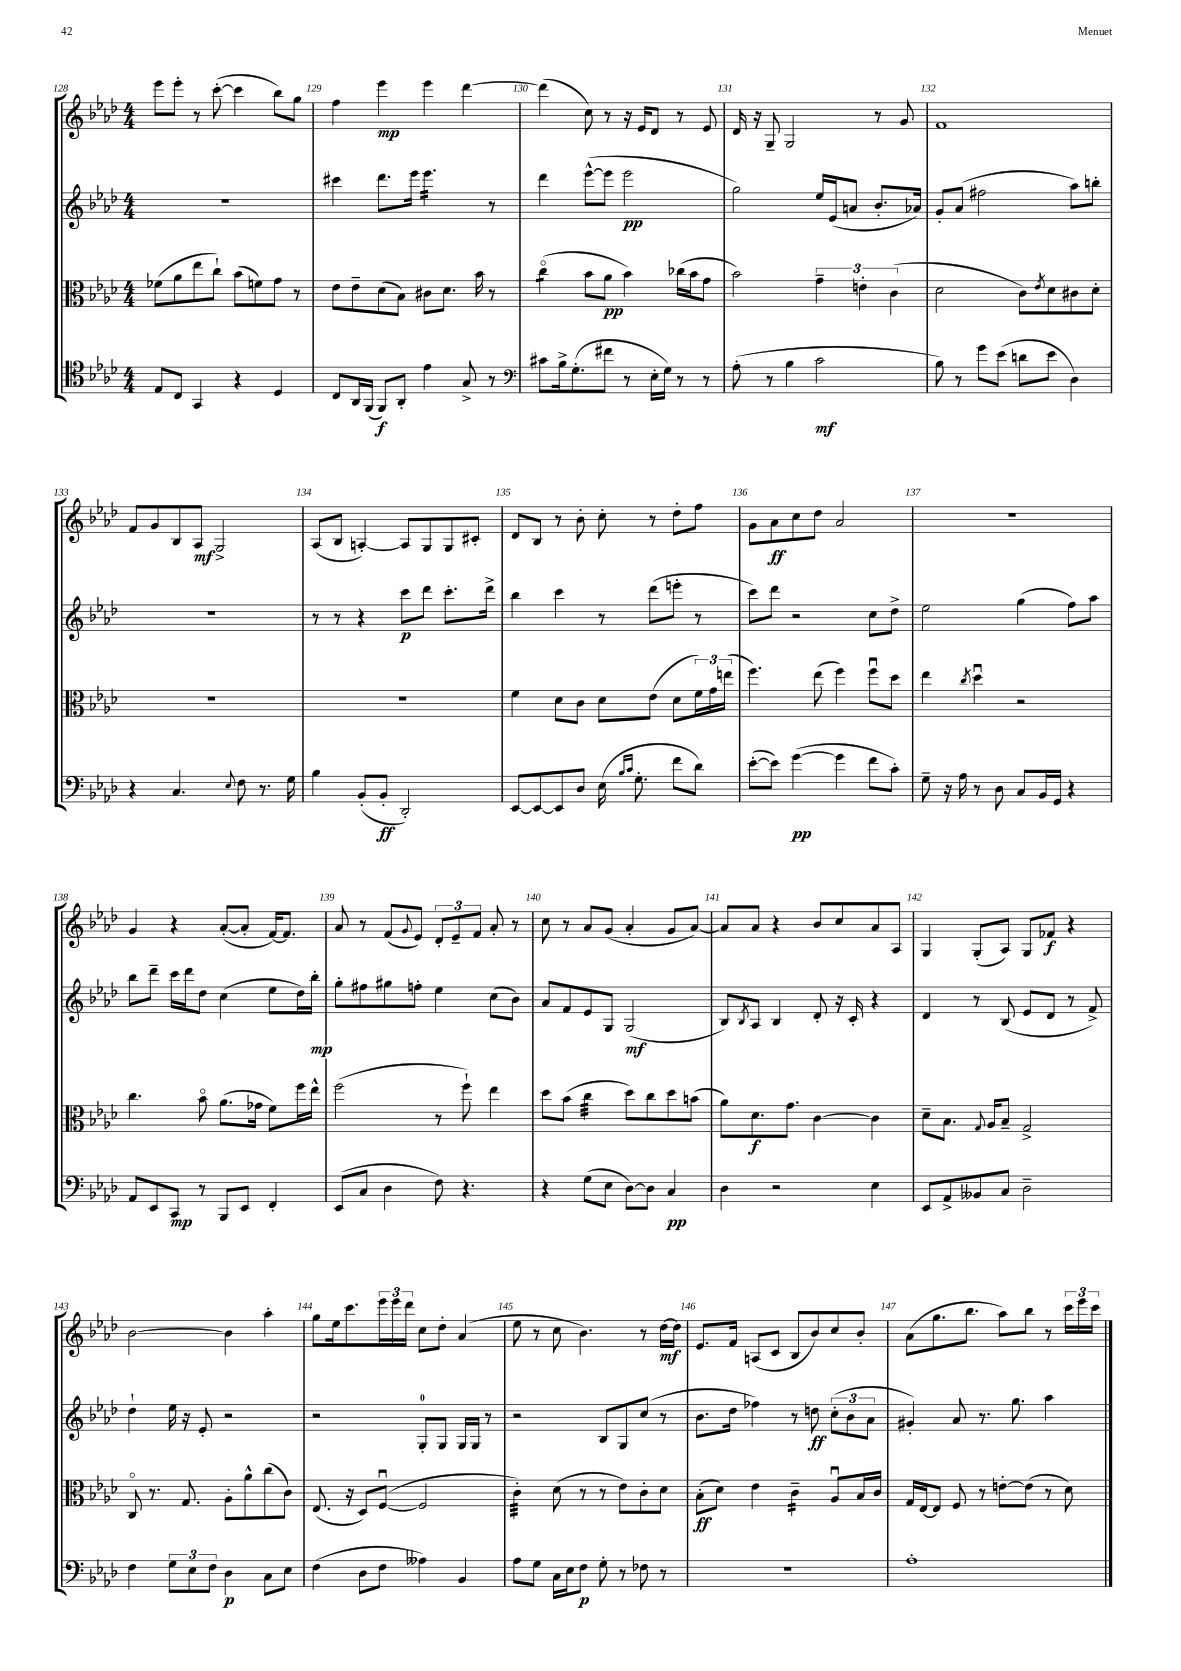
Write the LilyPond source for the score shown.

<<
\new StaffGroup <<
\new Staff = "s0" {
    \clef treble \key aes \major \numericTimeSignature \time 4/4
    ees'''8 ees'''8-. r8 c'''8~-.( c'''4 bes''8) g''8 |
    f''4 ees'''4\mp ees'''4 des'''4~ |
    des'''4( c''8) r8 r16 ees'16 des'8 r8 ees'8 |
    des'16 r16 g8-- g2 r8 g'8 |
    f'1 |
    f'8 g'8 bes8 aes8\mf g2-> |
    aes8( bes8 a4~-.) a8 g8 g8 cis'8-. |
    des'8 bes8 r8 bes'8-. c''8-. r8 des''8-. f''8 |
    g'8 aes'8\ff c''8 des''8 aes'2 |
    R1 |
    g'4 r4 aes'8~-.( aes'8-. f'16~) f'8. |
    aes'8 r8 f'8( \appoggiatura { g'8 } ees'8) \tuplet 3/2 { des'8-. ees'8-- f'8 } aes'8-. r8 |
    c''8 r8 aes'8 g'8( aes'4-. g'8 aes'8~) |
    aes'8 aes'8 r4 bes'8 c''8 aes'8 aes8 |
    g4 g8-.( aes8) g8 fes'8\f r4 |
    bes'2~ bes'4 aes''4-. |
    g''8 ees''16 c'''8. \tuplet 3/2 { ees'''16 ees'''16 des'''16 } c''8 des''8-. aes'4( |
    ees''8 r8 c''8 bes'4.) r8 des''16~\mf des''16 |
    ees'8. f'16 a8( c'8 bes8 bes'8) c''8 bes'8-. |
    aes'8( g''8. bes''8. aes''8) bes''8 r8 \tuplet 3/2 { c'''16 ees'''16 c'''16 } \bar "|." |
}
\new Staff = "s1" {
    \clef treble \key aes \major \numericTimeSignature \time 4/4
    R1 |
    cis'''4 des'''8. ees'''16 ees'''4.:16 r8 |
    des'''4 ees'''8~-^( ees'''8 ees'''2\pp |
    g''2) ees''16 ees'16( a'8 bes'8.-. aes'16) |
    g'8-. aes'8( fis''2 aes''8) b''8-. |
    R1 |
    r8 r8 r4 c'''8\p des'''8 c'''8.-. des'''16-> |
    bes''4 c'''4 r8 des'''8( e'''8-. r8 |
    c'''8) des'''8 r2 c''8 des''8-> |
    ees''2 g''4( f''8) aes''8 |
    bes''8 des'''8-- c'''16 des'''16 des''8 c''4( ees''8 des''16) bes''16-.\mp |
    g''8-. fis''8 gis''8 f''8-. ees''4 c''8( bes'8) |
    aes'8 f'8 ees'8 g8 g2\mf( |
    bes8) \acciaccatura { bes8 } aes8 bes4 des'8-. r16 c'16-. r4 |
    des'4 r8 bes8( ees'8 des'8 r8 f'8->) |
    des''4-! ees''16 r16 ees'8-. r2 |
    r2 g8-0-. g8 g16 g16 r8 |
    r2 bes8 g8 c''8( r8 |
    bes'8. des''16 fes''4) r8 d''8\ff \tuplet 3/2 { c''8-.( bes'8 aes'8 } |
    gis'4-.) aes'8 r8. g''8. aes''4 \bar "|." |
}
\new Staff = "s2" {
    \clef alto \key aes \major \numericTimeSignature \time 4/4
    fes'8( aes'8 ees''8 c''8-!) bes'8( f'8) g'8 r8 |
    ees'8 ees'8-- des'8( bes8) cis'8 des'8. bes'16 r8 |
    c''4:8\flageolet( bes'8 aes'8\pp bes'4) ces''16( bes'16 g'8 |
    bes'2) \tuplet 3/2 { g'4-- e'4-. c'4( } |
    des'2 c'8) \acciaccatura { ees'8 } des'8 cis'8 des'8-. |
    R1 |
    R1 |
    f'4 des'8 c'8 des'8 ees'8( des'8 \tuplet 3/2 { f'16) g'16 e''16( } |
    f''4.) ees''8( f''4) f''8\downbow des''8 |
    ees''4 \acciaccatura { c''8 } des''4\downbow r2 |
    c''4. bes'8\flageolet aes'8.( ges'16 f'8) f''16 ees''16-^ |
    f''2( r8 f''8-!) ees''4 |
    des''8 bes'8( c''4:32 des''8) c''8 des''8 b'8( |
    aes'8) des'8.\f g'8. c'4~ c'4 |
    des'8-- bes8. \appoggiatura { g8 } aes16 bes8-- g2-> |
    c8\flageolet r8. g8. aes8-. aes'8-^ c''8( c'8) |
    ees8.( r16 des8) f8~\downbow( f2 |
    c'4:32-.) des'8( r8 r8 ees'8) c'8-. des'8 |
    bes8-.\ff( des'8) ees'4 c'4:16-- aes8\downbow bes16 c'16 |
    g16 ees16~ ees8 f8 r8 e'8~-. e'8( r8 des'8) \bar "|." |
}
\new Staff = "s3" {
    \clef tenor \key aes \major \numericTimeSignature \time 4/4
    ees8 c8 g,4 r4 des4 |
    c8 aes,16 f,16( f,8\f) aes,8-. ees'4 g8-> r8 |
    \clef bass cis'8 bes16-> g8.-.( fis'8 r8 ees16-. g16) r8 r8 |
    aes8-.( r8 bes4 c'2\mf |
    bes8) r8 g'8 ees'8( d'8 ees'8 des4) |
    r4 c4. \appoggiatura { ees8 } f8 r8. g16 |
    bes4 bes,8-.( bes,8-.\ff des,2-.) |
    ees,8~ ees,8~ ees,8 des8 ees16( \grace { bes16 c'16 } g8.-. f'8 des'8) |
    ees'8~-.( ees'8) g'4~\pp( g'4 f'8 c'8-.) |
    g8-- r16 aes16 r8 des8 c8 bes,16 g,16 r4 |
    aes,8 ees,8 c,8\mp r8 bes,,8 ees,8 f,4-. |
    ees,8( c8 des4 f8) r4. |
    r4 g8( ees8 des8~) des8 c4\pp |
    des4 r2 ees4 |
    ees,8 aes,8-> beses,8 c8 des2-- |
    f4 \tuplet 3/2 { g8 ees8 f8 } des4\p c8 ees8 |
    f4( des8 f8 aeses4) bes,4 |
    aes8 g8 c16 ees16 f8\p g8-. r8 fes8 r8 |
    R1 |
    aes1-. \bar "|." |
}
>>
>>
\layout { \context { \Score currentBarNumber = #128 \override BarNumber.break-visibility = ##(#f #t #t) barNumberVisibility = #all-bar-numbers-visible } }
